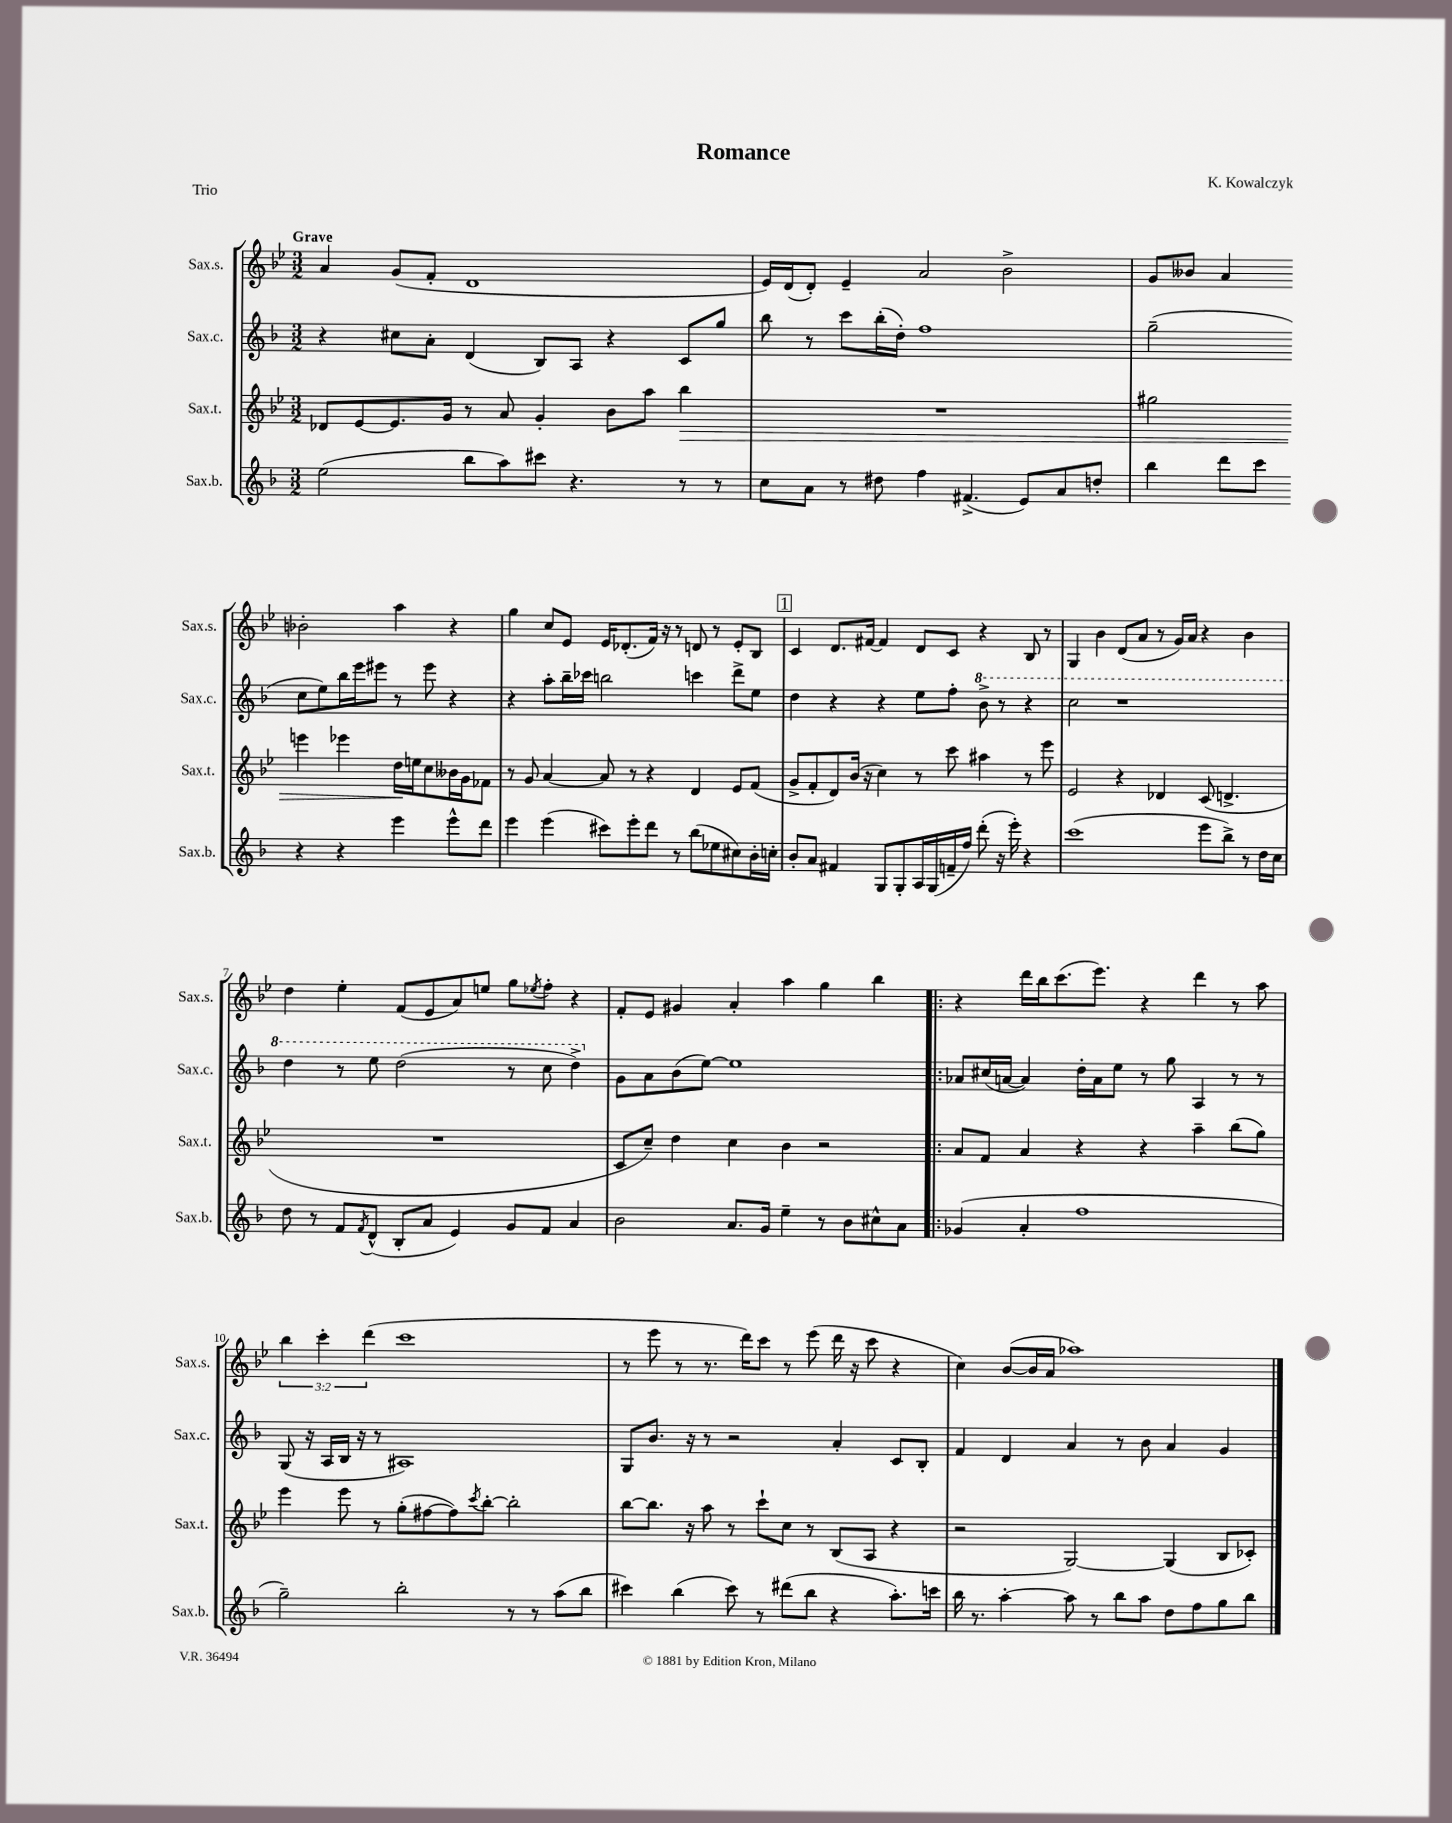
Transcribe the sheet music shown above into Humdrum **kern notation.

**kern	**kern	**kern	**kern
*staff4	*staff3	*staff2	*staff1
*clefG2	*clefG2	*clefG2	*clefG2
*k[b-]	*k[b-e-]	*k[b-]	*k[b-e-]
*M3/2	*M3/2	*M3/2	*M3/2
(2ee\	8d-/L	4r	4a/
.	[8e-/	.	.
.	8.e-/]	8cc#\L	(8g/L
.	.	8a'\J	8f'/J
.	16g/Jk	.	.
8bb-\L	8r	(4d/	1d
8aa\)	8a/	.	.
8ccc#\J	4g'/	8B-/L)	.
4.r	.	8A/J	.
.	8b-\L	4r	.
.	8aa\J	.	.
8r	4bb-\	8c/L	.
8r	.	8gg/J	.
=	=	=	=
8cc\L	1.r	8bb-\	16e-/LL)
.	.	.	(16d/J
8a\J	.	8r	8d'/J)
8r	.	8ccc\L	4e-~/
8dd#\	.	(16bb-'\L	.
.	.	16dd'\JJ)	.
4ff\	.	1ff	2a/
(4.f#^/	.	.	.
.	.	.	2b-^\
8e/L)	.	.	.
8a/	.	.	.
8dd'/J	.	.	.
=	=	=	=
4bb-\	2gg#\	(2gg~\	8g/L
.	.	.	8b--/J
8ddd\L	.	.	4a/
8ccc\J	.	.	.
4r	4eee\	8cc\L	2b-'\
.	.	8ee\)	.
4r	4eee-\	16bb-\L	.
.	.	16eee\J	.
.	.	8eee#\J	.
4eee\	16dd\LL	8r	4aa\
.	16ee\J	.	.
.	8cc\	8eee#\	.
8eee^^\L	16b--\L	4r	4r
.	16g\J	.	.
8ddd\J	8f-\J	.	.
=	=	=	=
4eee\	8r	4r	4gg\
.	8g/	.	.
(4eee\	[4a/	8aa'\L	8cc/L
.	.	16bb-~\L	8e-/J
.	.	16ccc-\JJ	.
8ccc#\L)	8a/]	2bb\	16e-/LK
.	.	.	(8.d-'/
8eee'\	8r	.	.
8ddd\J	4r	.	16f/Jk)
.	.	.	16r
8r	.	.	8r
(8bb-\L	4d/	4ccc\	8d/
8ee-\	.	.	8r
8cc#\)	8e-/L	8ddd^\L	8e-'/L
16b-'\L	(8f/J	8ee\J	8B-/J
16cc'\JJ	.	.	.
=	=	=	=
8b-'/L	8g^/L	4dd\	4c/
8a/J	8f'/	.	.
4f#/	8d/)	4r	8.d/L
.	(16b-/Jk	.	.
.	16r	.	[16f#/Jk
8G/L	4cc\)	4r	4f#/]
8G'/	.	.	.
16A/L	8r	8ee\L	8d/L
(16G/	.	.	.
16f~/	8ccc\	8ff'\J	8c/J
16ff/JJ)	.	.	.
(8ddd'\	4aa#\	8bb-^\	4r
16r	.	8r	.
16eee'\)	.	.	.
4r	8r	4r	8B-/
.	8eee-\	.	8r
=	=	=	=
(1ccc	2e-/	2ccc\	4G/
.	.	.	4b-\
.	4r	1r	(8d/L
.	.	.	8a/J
.	4d-/	.	8r
.	.	.	16g/LL)
.	.	.	16a/JJ
8eee\L	(8c/	.	4r
8bb-^\J)	4.d^/	.	.
8r	.	.	4b-\
16dd\LL	.	.	.
16cc\JJ	.	.	.
=	=	=	=
8dd\	1.r	4ddd\	4dd\
8r	.	.	.
8f/L	.	8r	4ee-'\
8qf/	.	.	.
(8d^^/J	.	8eee\	.
8B-'/L	.	(2ddd\	(8f/L
8a/J	.	.	8e-/
4e/)	.	.	8a/)
.	.	.	8ee/J
8g/L	.	8r	8gg\L
.	.	.	8qee-/
8f/J	.	8ccc\	8ff'\J
4a/	.	4ddd^\)	4r
=	=	=	=
2b-\	8c/L	8g\L	8f'/L
.	8cc~/J)	8a\	8e-/J
.	4dd\	(8b-\	4g#/
.	.	[8ee\J)	.
8.a/L	4cc\	1ee]	4a'/
16g/Jk	.	.	.
4ee~\	4b-\	.	4aa\
8r	2r	.	4gg\
8b-\L	.	.	.
8cc#^^\	.	.	4bb-\
8a\J	.	.	.
=!|:	=!|:	=!|:	=!|:
(4g-/	8a/L	8a-/L	4r
.	8f/J	(16cc#/L	.
.	.	[16a/JJ	.
4a'/	4a/	4a/])	16ddd\LL
.	.	.	16bb-\J
.	.	.	(8.ccc\
1ff	4r	16dd'\LL	.
.	.	16a\J	8.eee-\J)
.	.	8ee\J	.
.	4r	8r	4r
.	.	8gg\	.
.	4aa~\	4A/	4ddd\
.	(8bb-\L	8r	8r
.	8gg\J)	8r	8aa\
=	=	=	=
2gg~\)	4eee-\	(8G/	6bb-\
.	.	16r	.
.	.	.	6ccc'\
.	.	16A/LL	.
.	8eee-\	16B-/JJ	.
.	.	16r	.
.	.	.	(6ddd\
.	8r	8r	.
2bb-'\	(8gg'\L	1A#)	1ccc
.	[8ff#\	.	.
.	8ff#\])	.	.
.	8qccc/	.	.
.	[8bb-'\J	.	.
8r	2bb-'\]	.	.
8r	.	.	.
(8aa\L	.	.	.
8bb-\J	.	.	.
=	=	=	=
4ccc#\)	[8bb-\L	8G/L	8r
.	8.bb-\]J	8.b-/J	8eee-\
(4bb-\	.	.	8r
.	16r	16r	.
.	8aa\	8r	8.r
8ccc#\)	8r	2r	.
.	.	.	16ddd\LK)
8r	8ccc`\L	.	8ccc\J
(8ddd#\L	8cc\J	.	8r
8bb-\J	8r	.	(8eee-\
4r	(8B-/L	4a'/	16ddd\
.	.	.	16r
.	8A/J	.	8ccc\
8.aa'\L)	4r	8c/L	4r
.	.	8B-'/J	.
16ccc\Jk	.	.	.
=	=	=	=
16bb-\	2r	4f/	4cc\)
8.r	.	.	.
[4aa'\	.	4d/	([8b-/L
.	.	.	16b-/]L
.	.	.	16a/JJ
8aa\]	[2G/)	4a/	1aa-)
8r	.	.	.
8bb-\L	.	8r	.
8aa\J	.	8b-\	.
8dd\L	(4G/]	4a/	.
8ff\	.	.	.
8gg\	8B-/L	4g/	.
8bb-\J	8c-'/J)	.	.
==	==	==	==
*-	*-	*-	*-
